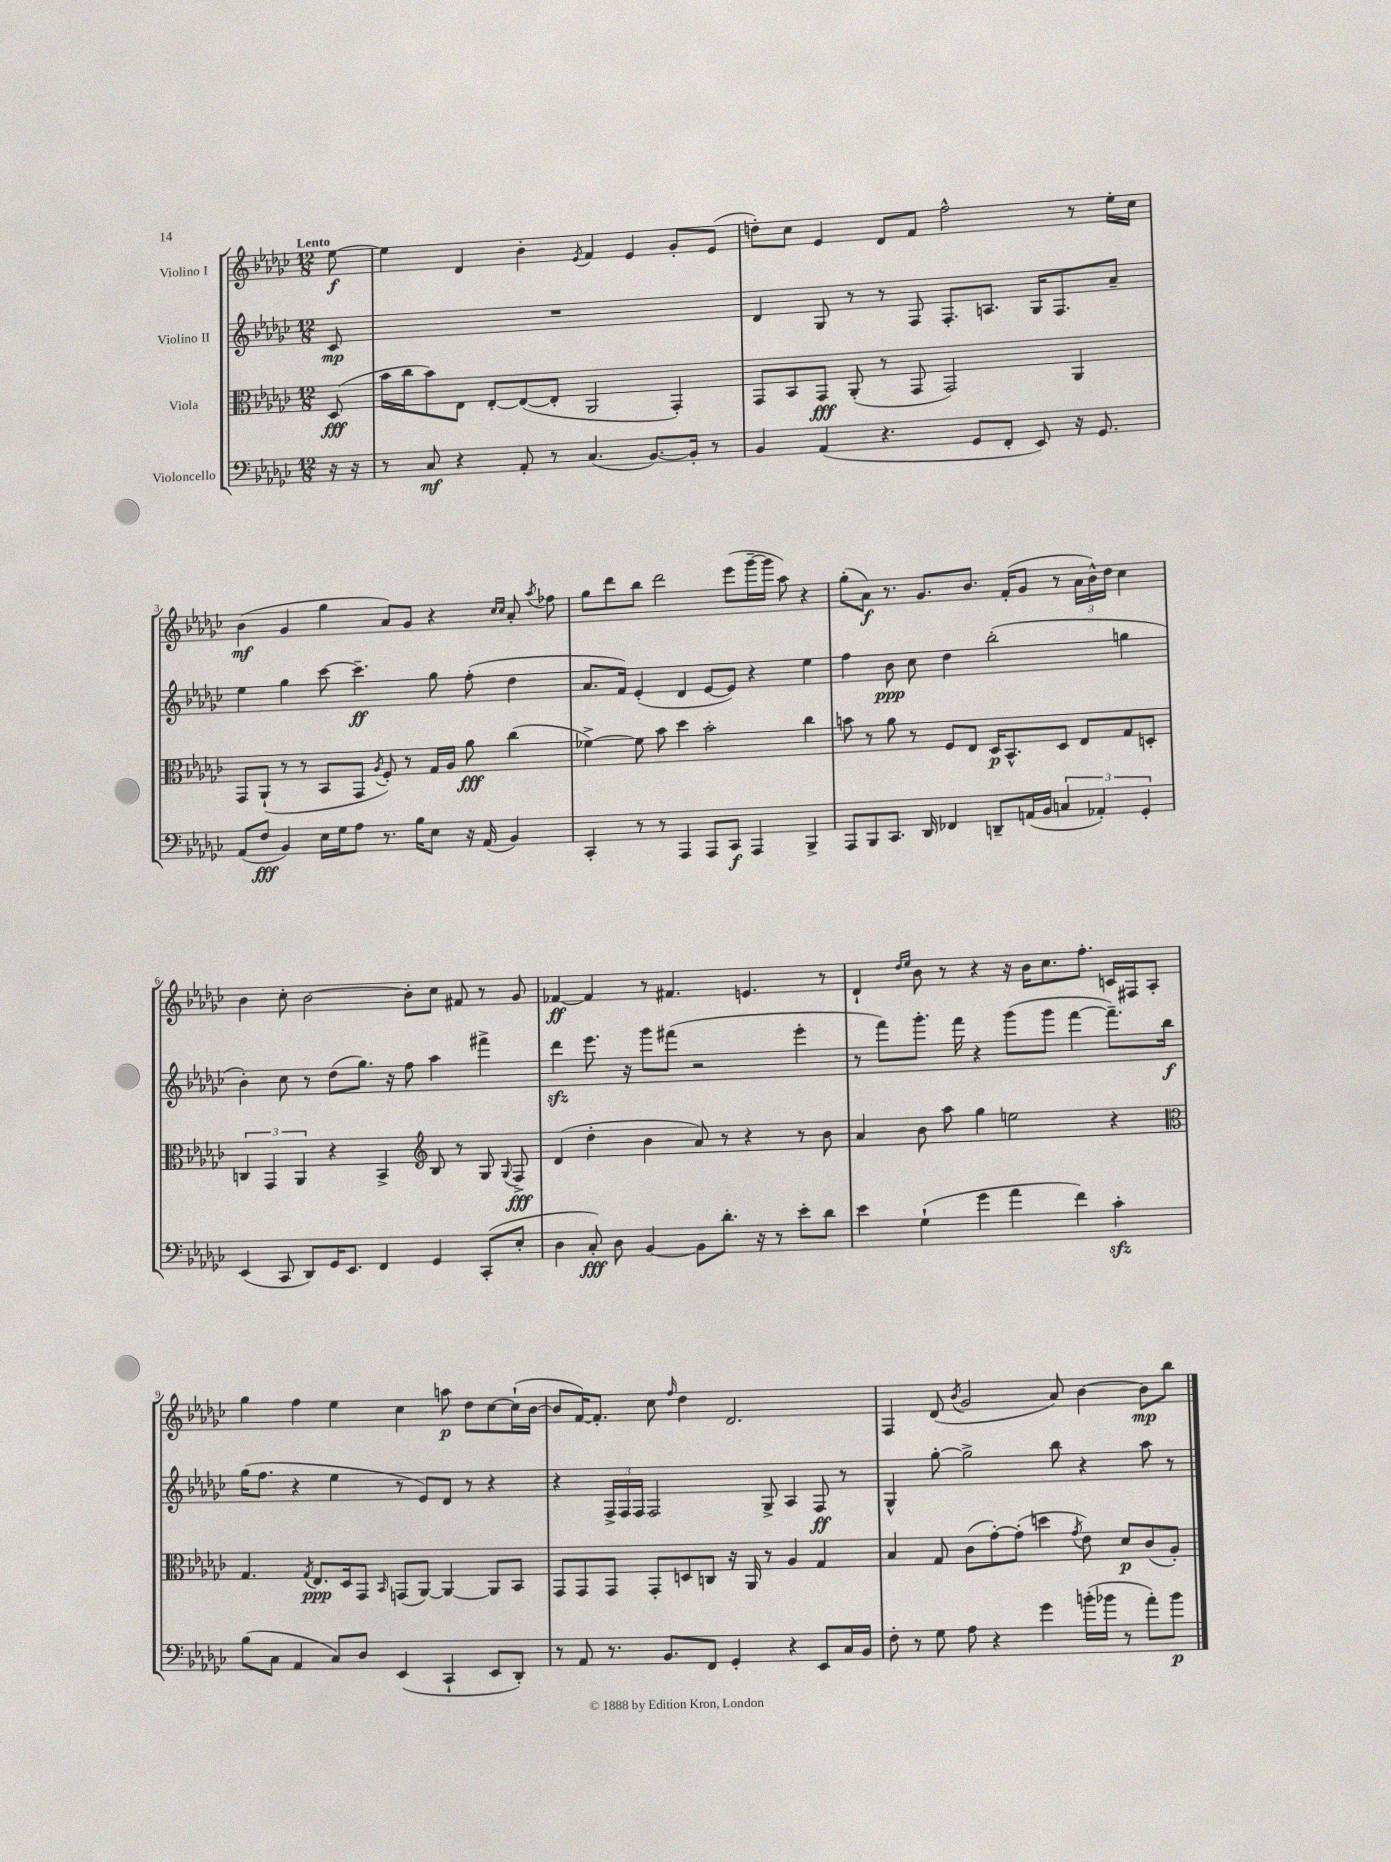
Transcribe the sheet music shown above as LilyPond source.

<<
\new StaffGroup <<
\new Staff = "s0" \with { instrumentName = "Violino I" } {
    \clef treble \key ges \major \numericTimeSignature \time 12/8 \partial 8 \tempo "Lento"
    \autoBeamOff ees''8~\f |
    ees''4 des'4 bes'4-. \acciaccatura { ees'8 } f'4 ees'4 ges'8[-. ees'8]( |
    d''8[-.) ces''8] ees'4 des'8[ f'8] f''2-^ r8 ees''16[-. ces''16] |
    bes'4\mf( ges'4 ges''4 aes'8[) ges'8] r4 \grace { ces''16[ ces''16] } aes'8-. \acciaccatura { aes''8 } fes''8 |
    ges''8[ des'''8 bes''8] des'''2 ees'''8[( ges'''16~-- ges'''16] aes''8) r4 |
    ges''8[-.( aes'8]\f) r8. ges'8.[ bes'8.] f'16[-.( ges'8] r8 \tuplet 3/2 { aes'16[ bes'16-^) des''16] } ces''4 |
    bes'4 ces''8-. bes'2~ bes'8[-. ces''8] fis'8 r8 ges'8 |
    fes'4~\ff fes'4 r8 fis'4. e'4. r8 |
    des'4-! \grace { des''16[ ees''16] } bes'8 r8 r4 r16 bes'16[ ces''8. f''8.]-. c'16[ fis16 aes8]-. |
    ges''4 f''4 ees''4 ces''4 a''8\p des''8[ ces''8~ ces''16-!( bes'16]~ |
    bes'8[ f'16~) f'8.]-. ces''8 \grace { f''16 } des''4 des'2. |
    f4 des'8( \acciaccatura { bes'8 } ges'2 aes'8) bes'4~ bes'8[\mp bes''8] \bar "|." |
}
\new Staff = "s1" \with { instrumentName = "Violino II" } {
    \clef treble \key ges \major \numericTimeSignature \time 12/8 \partial 8
    \autoBeamOff ces'8\mp |
    R1. |
    des'4 ges8 r8 r8 f8 f8.[-. a8.] ges16[ f8. aes'8]-- |
    ees''4 ges''4 ces'''8~ ces'''4.--\ff ges''8 f''8-.( des''4 |
    aes'8.[ f'16]) ees'4-.( des'4 ees'8[~ ees'8]) r4 ees''4 |
    f''4 bes'8\ppp ces''8 des''4 bes''2-.( g''4 |
    bes'4-.) ces''8 r8 des''8[( ges''8.]) r16 f''8 aes''4 fis'''4-> |
    des'''4\sfz ees'''8. r16 ges'''8[ fis'''8]( r2 ees'''4-. |
    r8 f'''8[) ges'''8.]-. f'''16 r4 ges'''8[( ges'''8] f'''4~ f'''8.[--) bes''16]\f |
    ges''16[( f''8.] r4 ees''4 r8 ees'8[) des'8] r8 r4 |
    r4 \tuplet 3/2 { f16[-> f16 f16] } f2 ges8-> aes4 f8\ff r8 |
    ges4-^ ges''8~-. ges''2-> bes''8 r4 aes''8 r8 \bar "|." |
}
\new Staff = "s2" \with { instrumentName = "Viola" } {
    \clef alto \key ges \major \numericTimeSignature \time 12/8 \partial 8
    \autoBeamOff des8\fff( |
    bes'16[ ces''16 bes'8) ees8] ees8[~-. ees8~( ees8]-. aes,2 ges,4-.) |
    ges,8[ bes,8 ges,8]\fff aes,8-.( r8 ges,8 ges,2) aes,4 |
    ges,8[ aes,8]-!( r8 r8 bes,8[ ges,8] \acciaccatura { aes8 } f8-.) r8 ges16[ aes16] aes'8\fff ces''4( |
    fes'4~->) fes'8 bes'8 des''4 bes'2-. ces''4 |
    b'8 r8 aes'8 r8 f8[ ees8] des16[\p bes,8.-^ des8] ees8[ ges8 d8]-. |
    \tuplet 3/2 { c4 ges,4 aes,4 } r4 bes,4-> \clef treble bes8 r8 ges8 \appoggiatura { ges8 } f8->\fff |
    des'4( des''4-. bes'4 aes'8) r8 r4 r8 bes'8 |
    aes'4 bes'8 aes''8 ges''4 e''2 r4 |
    \clef alto ges4. \acciaccatura { ges8 } ees8.[\ppp des16 ges,8] \grace { bes,16 } g,8[( aes,8]~) aes,4~ aes,8[ bes,8] |
    ges,8[ ges,8 ges,8] ges,8[-. d8 c8] r16 aes,16 r8 aes4 ges4 |
    bes4 ges8 ces'8[( ges'8~-.) ges'8]-.( d''4 \acciaccatura { ges'8 } ees'8) des'8[\p ces'8( aes8]-.) \bar "|." |
}
\new Staff = "s3" \with { instrumentName = "Violoncello" } {
    \clef bass \key ges \major \numericTimeSignature \time 12/8 \partial 8
    \autoBeamOff r16 r16 |
    r8 ces8\mf r4 aes,8-. r8 ces4.( bes,8.[~) bes,16]-. r8 |
    bes,4 aes,4( r4. ges,8[ f,8]-. ees,8) r16 ges,8. |
    aes,8[( f8]\fff bes,4) ees16[ ges16 aes8] r8. bes16[ ees8] r16 aes,16( bes,4) |
    ces,4-. r8 r8 aes,,4 aes,,8[ ces,8]\f aes,,4 bes,,4-> |
    aes,,8[ bes,,8 ces,8.] des,16 fes,4 d,8[-- a,16( bes,16] \tuplet 3/2 { c4 aes,4-.) ges,4-. } |
    ees,4( ces,8 des,8[) ges,16 ees,8.] f,4 ges,4 ces,8[-.( ees8]-. |
    des4 ces8-.\fff) des8 bes,4~ bes,8[ des'8.]-. r16 r8 ees'8[-. des'8] |
    ees'4 ges4-!( ges'4 aes'4 f'4) ces'4-.\sfz |
    bes8[( ces8] aes,4 ces8[) des8] ees,4( ces,4-! ees,8[ des,8]-.) |
    r8 aes,8 r8. bes,8.[ f,8] ges,4-. r4 ees,8[ ces16 bes,16] |
    f8-. r8 ges8 aes8 r4 ges'4 b'16[-.( bes'16] r8 aes'8[-.) bes'8]\p \bar "|." |
}
>>
>>
